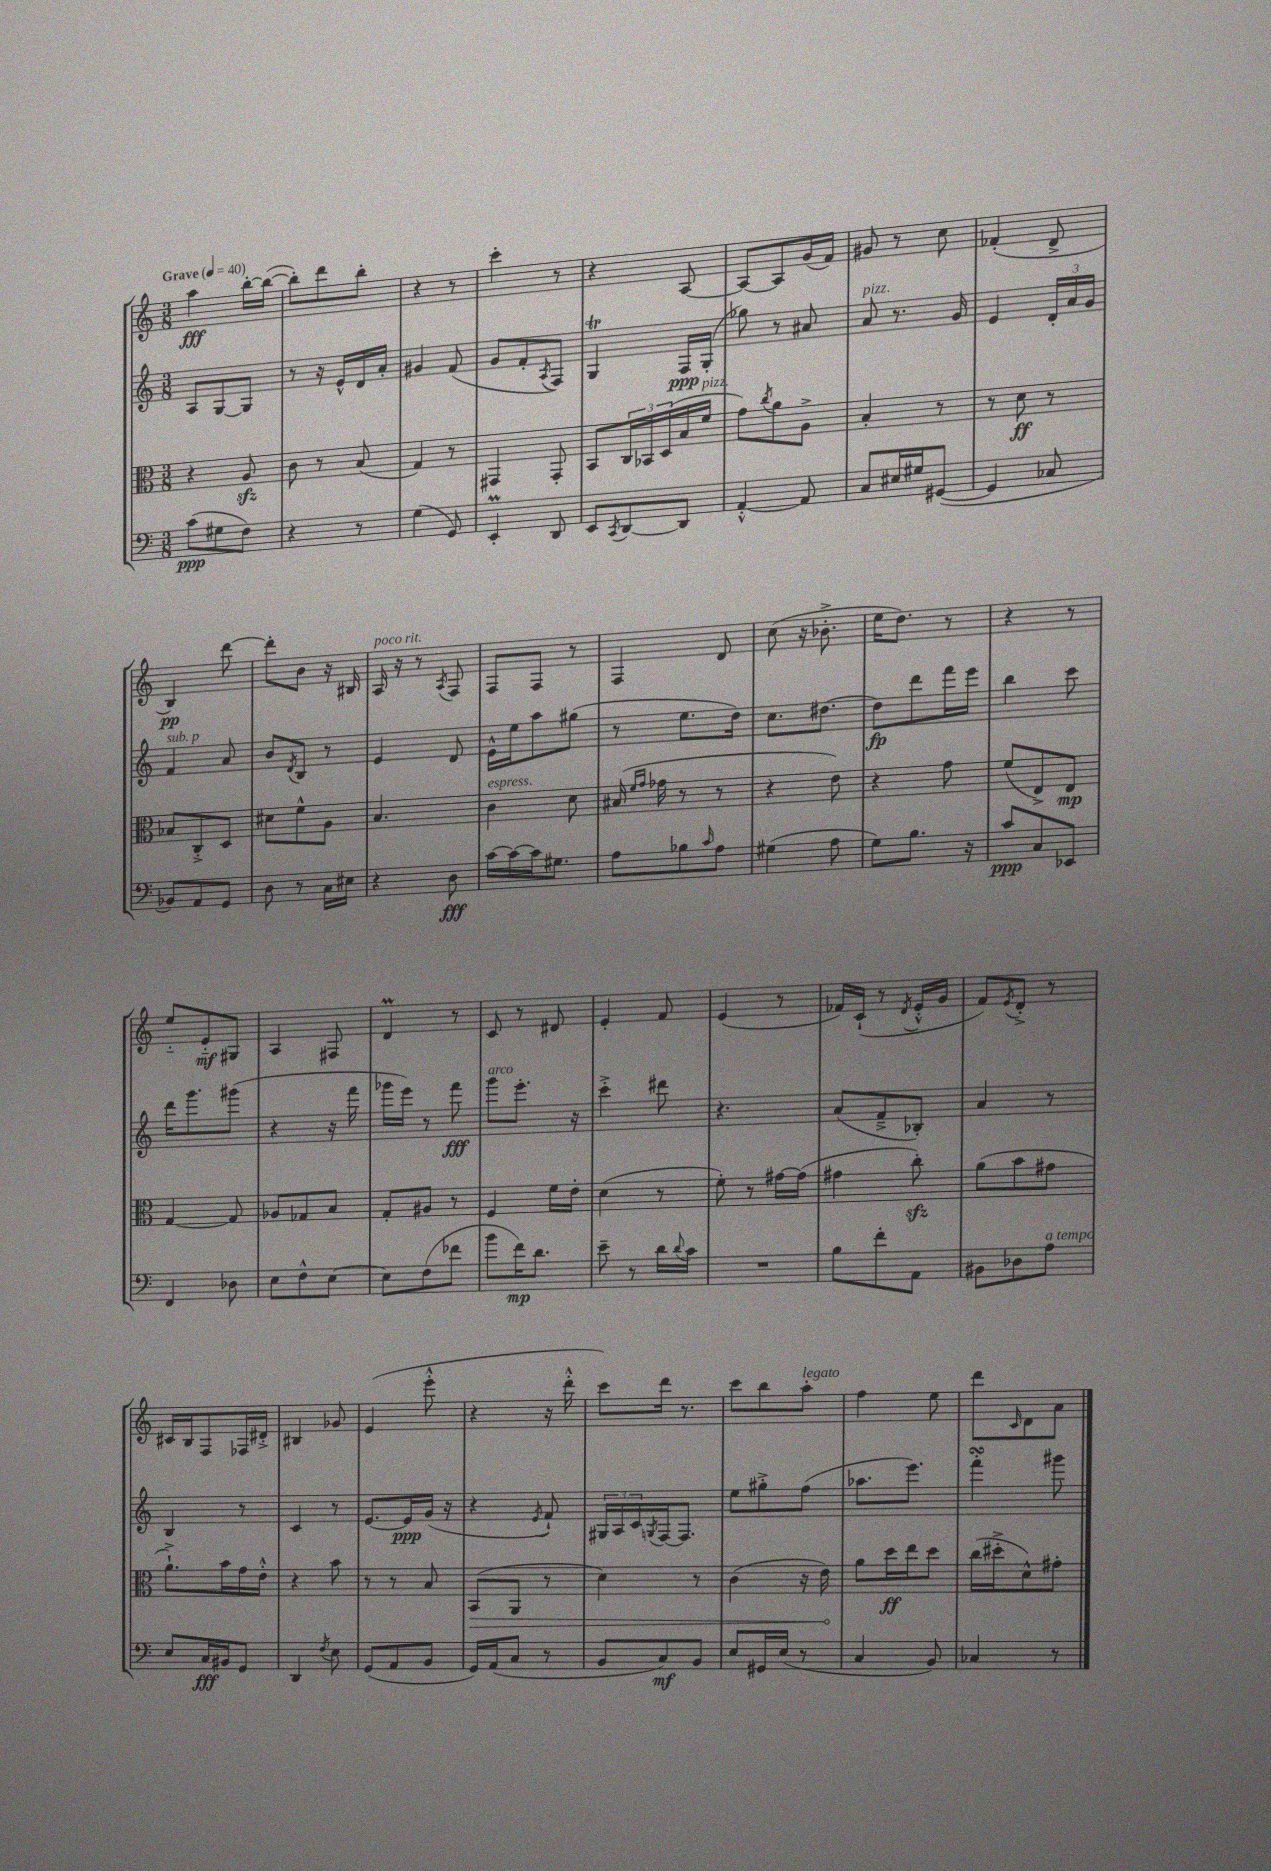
<<
\new StaffGroup <<
\new Staff = "s0" {
    \clef treble \key c \major \numericTimeSignature \time 3/8 \tempo "Grave" 4 = 40
    a''4\fff b''16~-. b''16~( |
    b''8-.) d'''8 b''8-. |
    r4 r8 |
    c'''4-. r8 |
    r4 a8~ |
    a8~ a8 g'16( f'16) |
    gis'8 r8 c''8 |
    fes'4-.( d'8-> |
    b4\pp) d'''8~ |
    d'''8-. b'8 r16 bis16 |
    a16^\markup { \italic "poco rit." } r16 r8 \acciaccatura { a8 } f8 |
    f8 f8 r8 |
    f4 d'8 |
    c''8( r16 bes'8.-.-> |
    e''16 d''8.) r8 |
    r4 r8 |
    e''8-_ e'8-_\mf gis8 |
    a4 fis8 |
    d'4\prall r8 |
    c'8 r8 dis'8 |
    e'4-. f'8 |
    e'4( r8 |
    fes'16) c'16-!( r8 \acciaccatura { d'8 } e'16-.-^ g'16 |
    f'8) \acciaccatura { e'8 } d'8-.-> r8 |
    cis'16 b16 f8 fes16 dis'16-.-> |
    bis4 ges'8 |
    e'4( e'''8-.-^ |
    r4 r16 d'''16-.-^ |
    c'''8) d'''16 r8. |
    c'''8 b''8 a''8-.^\markup { \italic "legato" } |
    f''4 e''8 |
    d'''8 \grace { c'16 } d'8 a'8 \bar "|." |
}
\new Staff = "s1" {
    \clef treble \key c \major \numericTimeSignature \time 3/8
    a8 g8~ g8 |
    r8 r16 e'16-^ d'16 a'16-. |
    gis'4 f'8( |
    g'8 f'8-. \acciaccatura { a8 } f8) |
    g4\trill f16\ppp g16-.( |
    ges''8) r8 ais'8 |
    a'8^\markup { \italic "pizz." } r8. g'16 |
    e'4 \tuplet 3/2 { d'16-. a'16 g'16 } |
    f'4^\markup { \italic "sub. p" } a'8 |
    b'8 \acciaccatura { d'8 } b8 r8 |
    e'4 d'8 |
    e'16-^ e''16 a''8 gis''8( |
    r8 e''8. d''16) |
    c''8. dis''8.~ |
    dis''8\fp d'''8 f'''16 e'''16 |
    b''4 c'''8 |
    d'''16 g'''8. gis'''8( |
    r4 r16 f'''16 |
    ges'''16 e'''16) r8 f'''8\fff |
    g'''8^\markup { \italic "arco" } e'''8.-. r16 |
    c'''4-.-> dis'''8 |
    r4. |
    a'8( f'8---> bes8-.) |
    a'4 r8 |
    b4 r8 |
    c'4 r8 |
    e'8.~ e'16\ppp g'16( r16 |
    r4 \acciaccatura { e'8 } f'8-!) |
    \tuplet 3/2 { gis16 a16 c'16 } \acciaccatura { g8 } f16~ f8. |
    e''8 gis''8-.-> f''8( |
    aes''8. e'''8.) |
    f'''4-.\turn gis'''8 \bar "|." |
}
\new Staff = "s2" {
    \clef alto \key c \major \numericTimeSignature \time 3/8
    r4 a8\sfz |
    c'8 r8 b8( |
    g4) r8 |
    gis,4 gis,8-. |
    b,8 \tuplet 3/2 { c16 bes,16 d16( } b16 f'16^\markup { \italic "pizz." } |
    g'8) \acciaccatura { c''8 } a'8 a8-> |
    b4-. r8 |
    r8 d'8\ff r8 |
    bes8 c8-.-> d8 |
    dis'8 f'8-^ a8 |
    b4. |
    c'4^\markup { \italic "espress." } d'8 |
    bis16( \grace { f'16 g'16 } ges'16 r8 r8 |
    r4 e'8) |
    r4 g'8 |
    f'8( e8->) e8\mp |
    g4~ g8 |
    aes8 ges8 b8 |
    g8-. ais8 r8 |
    f4 f'16 e'16-. |
    d'4( r8 |
    f'8-.) r8 gis'16~ gis'16( |
    gis'4 c''8-.\sfz) |
    a'8( b'8 gis'8 |
    a'8.-!->) b'16 g'16 e'16-.-^ |
    r4 b'8 |
    r8 r8 b8 |
    \once \override Hairpin.circled-tip = ##t b,8\>( a,8 r8 |
    d'4) r8 |
    c'4( r16 e'16\!) |
    a'8 d''16\ff e''16 d''8 |
    c''16( dis''16-.-> d'8-^) gis'8-. \bar "|." |
}
\new Staff = "s3" {
    \clef bass \key c \major \numericTimeSignature \time 3/8
    c'8\ppp( gis8 f8) |
    r4 r8 |
    g4( g,8) |
    e,4-.\prall d,8 |
    e,8 \acciaccatura { c,8 } d,8~ d,8 |
    a,4~-.-^ a,8 |
    c8 eis16 gis16 gis,8~( |
    gis,4 ces8 |
    bes,8) a,8 g,8 |
    d8 r8 c16 eis16 |
    r4 d8\fff |
    c'16~ c'16~ c'16 gis8. |
    a8 bes8 \grace { c'16 } a8 |
    gis4( a8 |
    g8) b8. r16 |
    c'8\ppp c8 ees,8 |
    f,4 des8 |
    e8 f8-^ e8~ |
    e8 f8( fes'8 |
    b'8 f'16\mp) d'8. |
    e'8-- r8 d'16 \appoggiatura { d'8 } c'16 |
    R4. |
    b8 f'8-. a,8 |
    bis,8 des8 a8^\markup { \italic "a tempo" } |
    e8 c16\fff bis,16 g,8 |
    d,4 \acciaccatura { f8 } e8 |
    g,8( a,8 b,8 |
    g,16) a,16( c8 r8 |
    b,8 c8\mf) b,8 |
    e8 gis,16 e16( r8 |
    c4 b,8) |
    ces4 r8 \bar "|." |
}
>>
>>
\layout { \context { \Score \remove "Bar_number_engraver" } }
